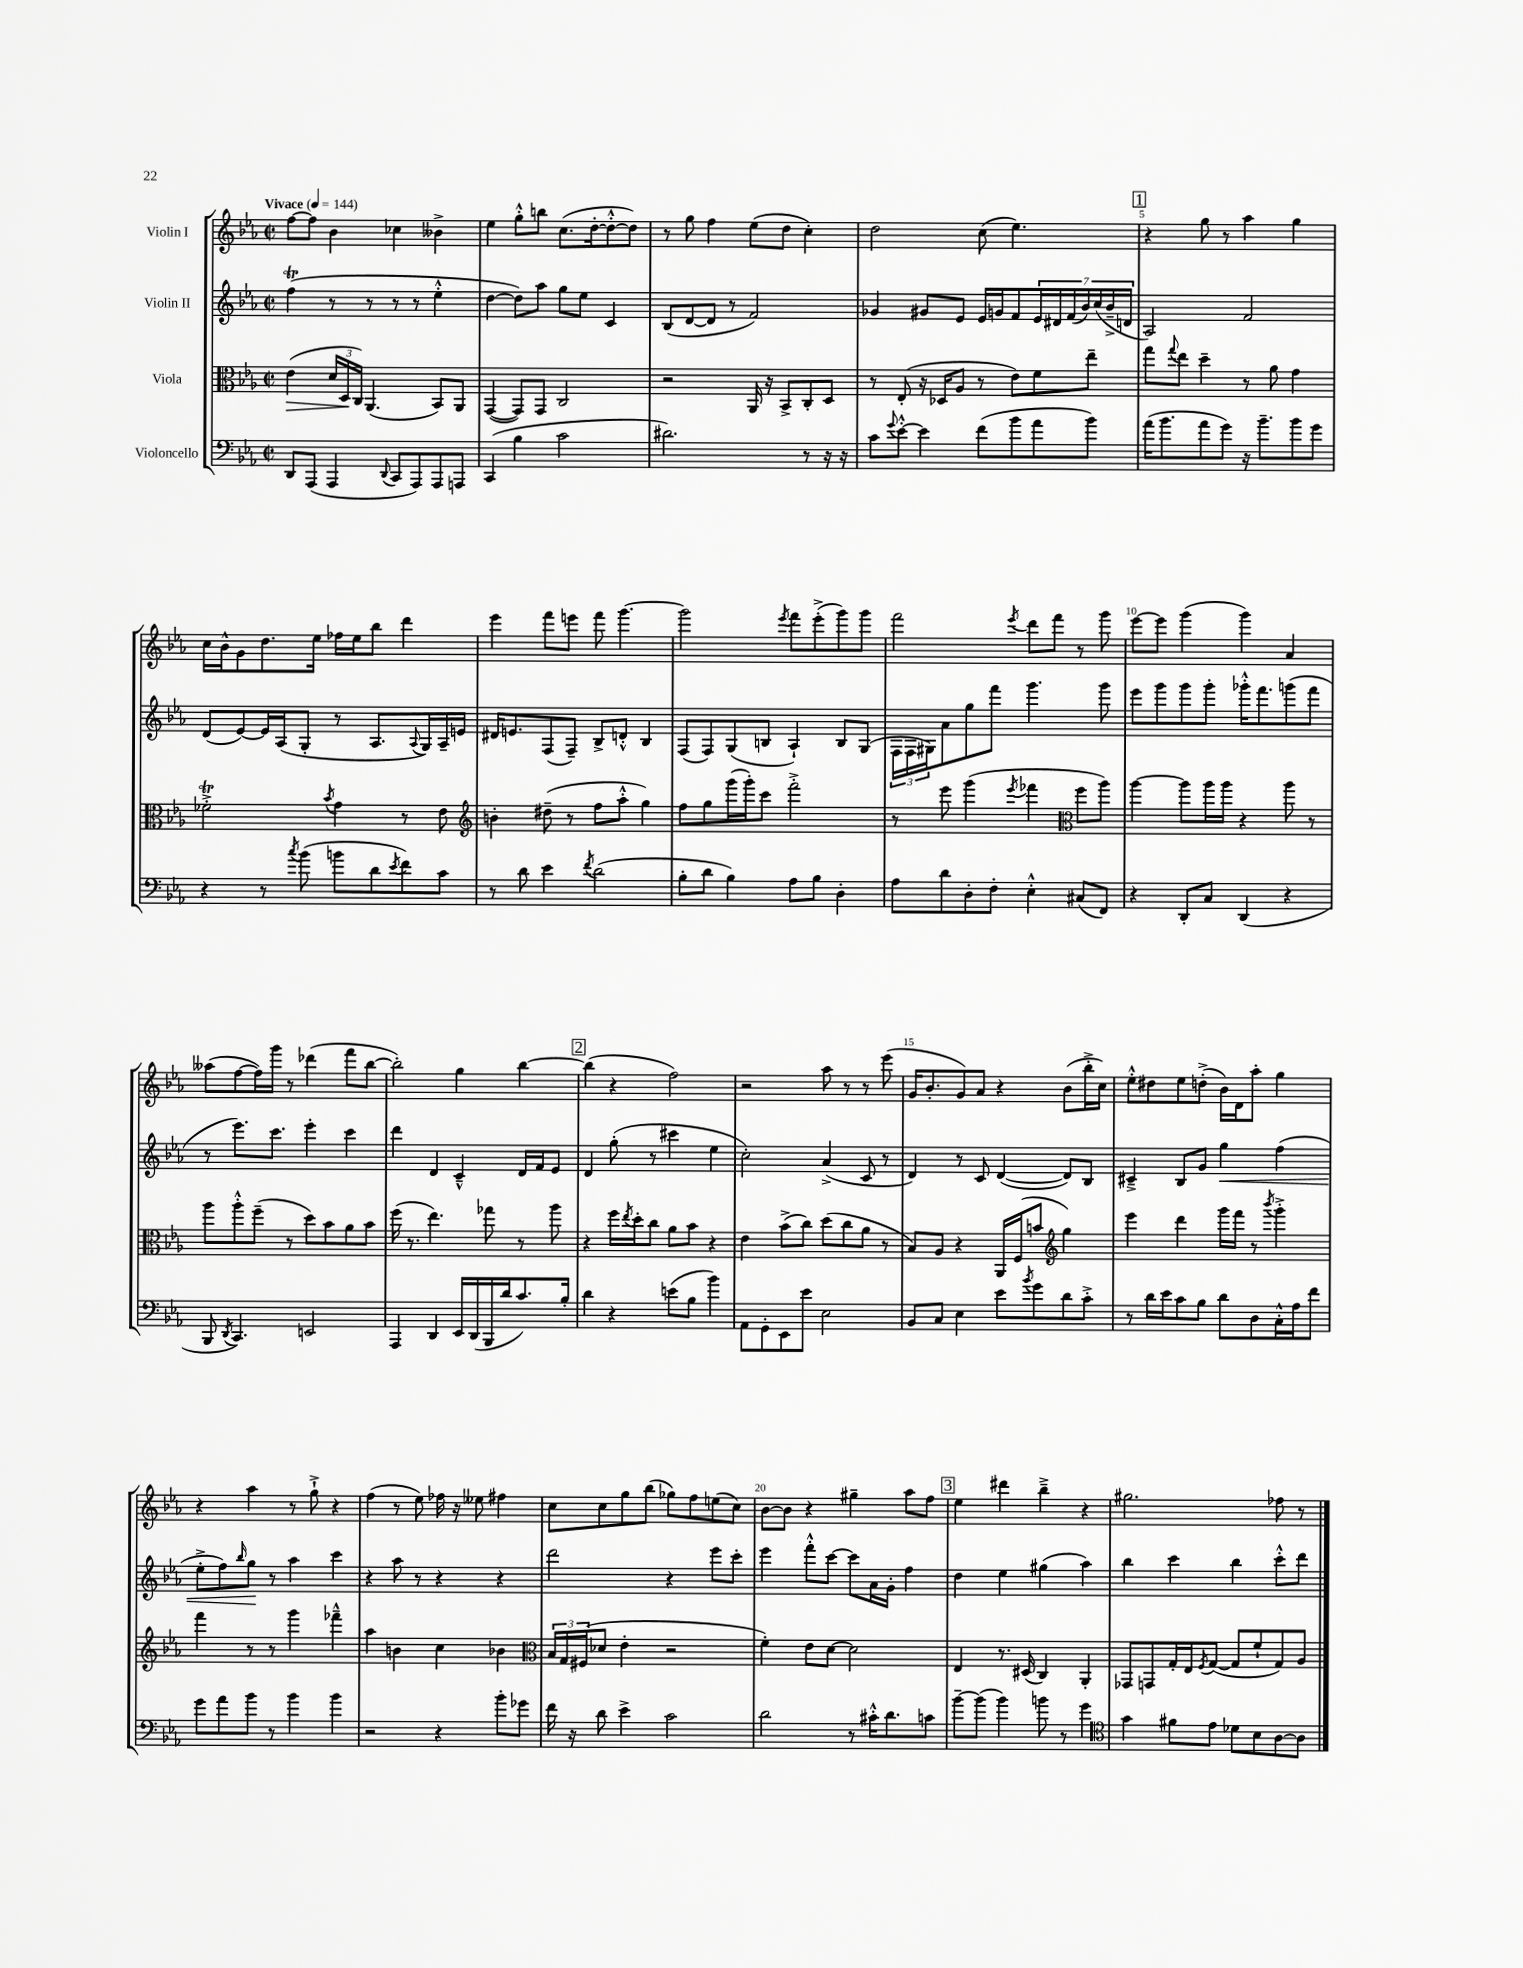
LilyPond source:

<<
\new StaffGroup <<
\new Staff = "s0" \with { instrumentName = "Violin I" } {
    \clef treble \key ees \major \defaultTimeSignature \time 2/2 \tempo "Vivace" 4 = 144
    f''8~ f''8 bes'4 ces''4 beses'4-> |
    ees''4 g''8-.-^ b''8 c''8.( d''16~-. d''8~-.-^ d''8) |
    r8 g''8 f''4 ees''8( d''8 c''4-.) |
    d''2 c''8( ees''4.) |
    \mark \markup { \box "1" } r4 g''8 r8 aes''4 g''4 |
    c''16 bes'16-^ g'8 d''8. ees''16 fes''16 ees''16 bes''8 d'''4 |
    ees'''4 f'''8 e'''8 f'''8 g'''4.~ |
    g'''2 \acciaccatura { ees'''8 } f'''8 ees'''8-.->( g'''8) g'''8 |
    f'''2 \acciaccatura { ees'''8 } d'''8 f'''8 r8 g'''8 |
    ees'''8~ ees'''8 g'''4( g'''4) aes'4 |
    aeses''8( f''8~ f''16) g'''16 r8 des'''4( f'''8 bes''8~ |
    bes''2-.) g''4 bes''4~ |
    \mark \markup { \box "2" } bes''4( r4 f''2) |
    r2 aes''8 r8 r8 ees'''8( |
    g'16 bes'8.-. g'8) aes'8 r4 bes'8( bes''16-.-> c''16) |
    ees''8-.-^ dis''8 ees''8 d''8-.->( bes'16) d'16 aes''8-. g''4 |
    r4 aes''4 r8 g''8-!-> r4 |
    f''4( r8 ees''8) fes''16 r16 eeses''8 fis''4 |
    c''8 c''8 g''8 bes''8( ges''8) f''8 e''8( c''8) |
    bes'8~ bes'8 r4 gis''4-- aes''8 f''8 |
    \mark \markup { \box "3" } ees''4 dis'''4 bes''4---> r4 |
    gis''2. fes''8 r8 \bar "|." |
}
\new Staff = "s1" \with { instrumentName = "Violin II" } {
    \clef treble \key ees \major \defaultTimeSignature \time 2/2
    f''4\trill( r8 r8 r8 r8 ees''4-.-^ |
    d''4~ d''8) aes''8 g''8 ees''8 c'4 |
    bes8( d'8~ d'8 r8 f'2) |
    ges'4 gis'8 ees'8 ees'16 g'16 f'8 \tuplet 7/4 { ees'16 dis'16 f'16( bes'16) c''16( bes'16---> d'16 } |
    \mark \markup { \box "1" } aes2) f'2 |
    d'8( ees'8~) ees'16 aes16( g8-. r8 aes8. \appoggiatura { aes8 } g16) aes16-- e'16 |
    dis'16 e'8. f8( f8--) bes8-> d'8-.-^ bes4 |
    f8( f8) g8( b8 aes4-!) b8 g8( |
    \tuplet 3/2 { f16 f16 gis16) } aes'8 g''8 f'''8 g'''4. g'''8 |
    ees'''8 g'''8 g'''8 g'''8-. ges'''16-.-^ f'''8. g'''8( f'''8 |
    r8 ees'''8.) c'''8. ees'''4-. c'''4 |
    d'''4 d'4 c'4---^ d'16 f'16 ees'8 |
    \mark \markup { \box "2" } d'4 g''8-.( r8 cis'''4 ees''4 |
    c''2-.) aes'4->( c'8 r8 |
    d'4) r8 c'8 d'4~( d'8) bes8 |
    cis'4---> bes8 g'8 g''4\< f''4( |
    ees''8-.-> f''8) \grace { bes''16 } g''8\! r8 aes''4 c'''4 |
    r4 aes''8 r8 r4 r4 |
    d'''2 r4 ees'''8 c'''8-. |
    ees'''4 f'''8-.-^ c'''8~ c'''8 aes'16 g'16-. f''4 |
    \mark \markup { \box "3" } d''4 ees''4 gis''4( aes''4) |
    bes''4 c'''4 bes''4 c'''8-.-^ d'''8 \bar "|." |
}
\new Staff = "s2" \with { instrumentName = "Viola" } {
    \clef alto \key ees \major \defaultTimeSignature \time 2/2
    ees'4\>( \tuplet 3/2 { d'16 d16\! c16) } aes,4.( bes,8) aes,8 |
    g,4~( g,8) g,8 c2 |
    r2 aes,16 r16 bes,8-> c8-. d8 |
    r8 ees8-.( r16 des16 aes8 r8 ees'8) f'8 ees''8-- |
    \mark \markup { \box "1" } g''8 \appoggiatura { g''8 } ees''8 d''4-- r8 aes'8 g'4 |
    fes'2-.->\trill \acciaccatura { bes'8 } g'4 r8 ees'8 |
    \clef treble b'4-. dis''8--( r8 f''8 aes''8-.-^ g''4) |
    f''8 g''8 g'''16( g'''16-.) c'''8 f'''2-.-> |
    r8 ees'''8 g'''4( \acciaccatura { ees'''8 } fes'''4 \clef alto f''8 aes''8) |
    aes''4~ aes''8 aes''16 aes''16 r4 aes''8 r8 |
    aes''8 aes''8-.-^ f''8--( r8 d''8) bes'8 aes'8 bes'8 |
    f''16( r8. ees''4.) ges''8 r8 aes''8 |
    \mark \markup { \box "2" } r4 f''16 \acciaccatura { ees''8 } d''16-. c''8 aes'8 bes'8 r4 |
    ees'4 bes'8->( c''8) d''8( c''8 aes'8 r8 |
    bes8) aes8 r4 aes,16 f16( b'8 \clef treble g''4) |
    ees'''4 d'''4 g'''16 f'''16 r8 \acciaccatura { bes'''8 } g'''4-.-> |
    f'''4 r8 r8 g'''4 fes'''4---^ |
    aes''4 b'4 c''4 bes'4 |
    \clef alto \tuplet 3/2 { bes16 g16 fis16( } des'8 ees'4-. r2 |
    f'4-.) ees'8 d'8~ d'2 |
    \mark \markup { \box "3" } ees4 r8. dis16( c4) aes,4-. |
    ges,8 g,8 g16-. ees16 \acciaccatura { f8 } g8~( g8 f'8-! g8) aes8 \bar "|." |
}
\new Staff = "s3" \with { instrumentName = "Violoncello" } {
    \clef bass \key ees \major \defaultTimeSignature \time 2/2
    d,8 aes,,8( aes,,4 \appoggiatura { d,8 } c,8 aes,,8) aes,,8 a,,8 |
    c,4( bes4 c'2 |
    dis'2.) r8 r16 r16 |
    c'8 \appoggiatura { g'8 } ees'8~-.-^ ees'4 f'8( bes'8 aes'8 bes'8) |
    \mark \markup { \box "1" } aes'16( bes'8. aes'8 g'8) r16 bes'8.-- bes'8 g'8 |
    r4 r8 \acciaccatura { c''8 } bes'8( b'8 d'8 \acciaccatura { ees'8 } f'8) c'8 |
    r8 d'8 ees'4 \acciaccatura { f'8 } d'2( |
    bes8-. d'8 bes4) aes8 bes8 d4-. |
    aes8 d'8 d8-. f8-. ees4-.-^ cis8( f,8) |
    r4 d,8-. c8 d,4( r4 |
    bes,,8 \acciaccatura { d,8 } c,4.) e,2 |
    aes,,4 d,4 ees,16 d,16( bes,,16 d'16 c'8.) bes16-. |
    \mark \markup { \box "2" } d'4 r4 e'8( bes8 bes'4) |
    aes,8 g,8-. ees,8 ees'8 ees2 |
    bes,8 c8 ees4 ees'8 \acciaccatura { bes'8 } g'8 d'8 c'8-.-> |
    r8 d'16 ees'16 c'8 bes8 d'8 d8 c16-.-^ aes16 f'8 |
    g'8 aes'8 bes'8 r8 bes'4 bes'4 |
    r2 r4 bes'8-. ges'8 |
    f'16 r16 d'8 ees'4-> c'2 |
    d'2 r8 cis'16-.-^ d'8. c'8 |
    \mark \markup { \box "3" } bes'8~-- bes'8( bes'4) b'8 r8 g'4 |
    \clef tenor g'4 fis'8 ees'8 des'8 bes8 aes8~ aes8 \bar "|." |
}
>>
>>
\layout { \context { \Score \override BarNumber.break-visibility = ##(#f #t #t) barNumberVisibility = #(every-nth-bar-number-visible 5) } }
